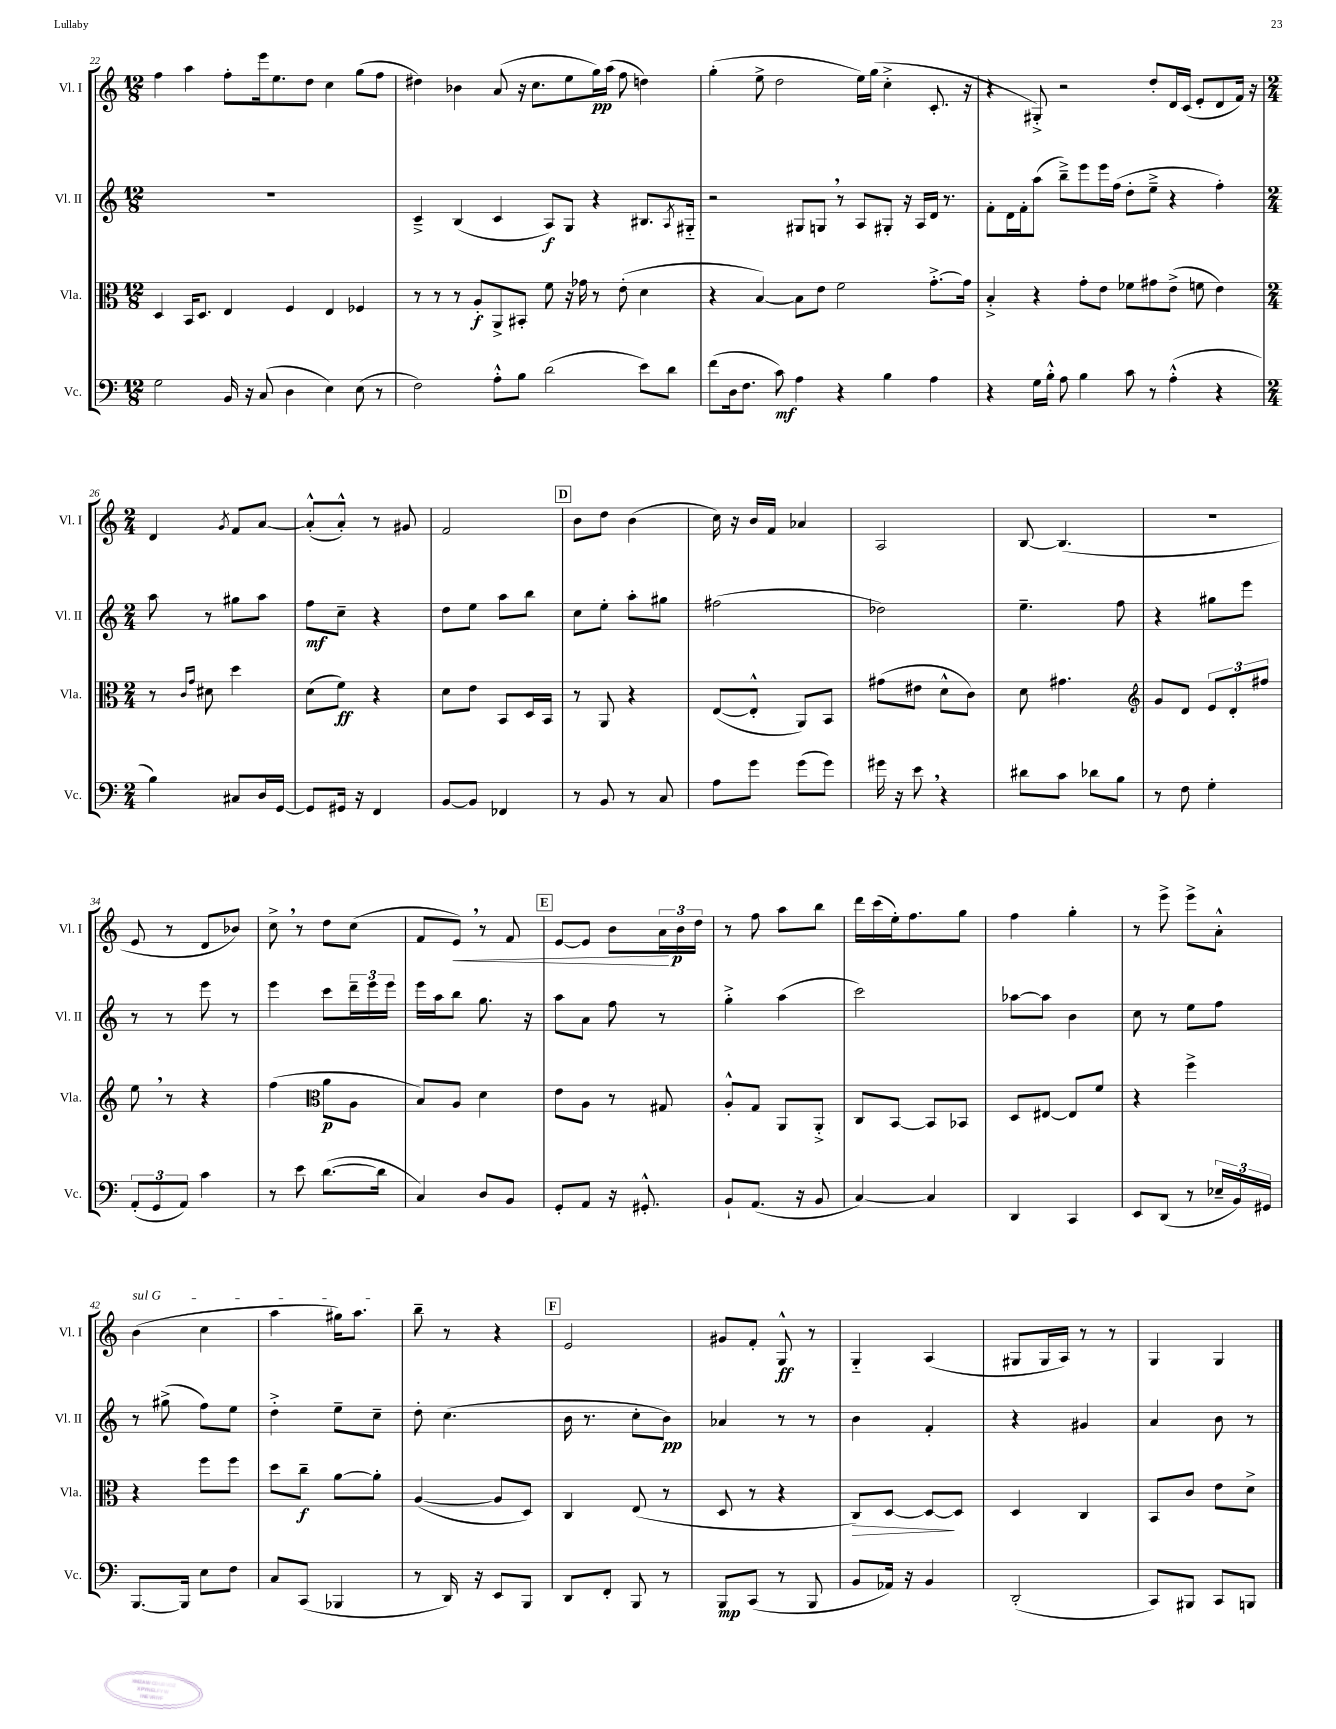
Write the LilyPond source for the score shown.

<<
\new StaffGroup <<
\new Staff = "s0" \with { instrumentName = "Vl. I" shortInstrumentName = "Vl. I" } {
    \clef treble \key c \major \numericTimeSignature \time 12/8
    f''4 a''4 f''8-. e'''16 e''8. d''8 c''4 g''8( f''8 |
    dis''4) bes'4 a'8( r16 c''8. e''8 g''16\pp) a''16( f''8 d''4) |
    g''4-.( e''8-> d''2 e''16) g''16( c''4-.-> c'8.-. r16 |
    r4 gis8-.->) r2 d''8-. d'16 c'16( e'8-. d'8 f'16) r16 |
    \numericTimeSignature \time 2/4 d'4 \acciaccatura { g'8 } f'8 a'8~ |
    a'8-.-^( a'8-.-^) r8 gis'8 |
    f'2 |
    \mark \markup { \box "D" } b'8 d''8 b'4( |
    c''16) r16 b'16 f'16 aes'4 |
    a2 |
    b8~ b4.( |
    r2 |
    e'8 r8 d'8 bes'8) |
    c''8-> \breathe r8 d''8 c''8( |
    f'8 e'8\<) \breathe r8 f'8 |
    \mark \markup { \box "E" } e'8~ e'8 b'8 \tuplet 3/2 { a'16\! b'16\p d''16 } |
    r8 f''8 a''8 b''8 |
    d'''16 c'''16( e''16-.) f''8. g''8 |
    f''4 g''4-. |
    r8 e'''8-> e'''8-> a'8-.-^ |
    \once \override TextSpanner.bound-details.left.text = \markup { \italic "sul G" } b'4\startTextSpan( c''4 |
    a''4 gis''16) a''8.\stopTextSpan |
    b''8-- r8 r4 |
    \mark \markup { \box "F" } e'2 |
    gis'8 f'8-. g8-^\ff r8 |
    g4-_ a4( |
    gis8 gis16 a16) r8 r8 |
    g4 g4 \bar "|." |
}
\new Staff = "s1" \with { instrumentName = "Vl. II" shortInstrumentName = "Vl. II" } {
    \clef treble \key c \major \numericTimeSignature \time 12/8
    R1. |
    c'4---> b4( c'4 a8\f) g8 r4 bis8. \acciaccatura { a8 } gis16-_ |
    r2 gis8 g8 \breathe r8 a8 gis8-. r16 a16 d'16 r8. |
    f'8-. d'16 f'16-. a''8( b''8--->) e'''8 e'''16 f''16( d''8-. e''8---> r4 f''4-.) |
    \numericTimeSignature \time 2/4 a''8 r8 gis''8 a''8 |
    f''8\mf c''8-- r4 |
    d''8 e''8 a''8 b''8 |
    \mark \markup { \box "D" } c''8 e''8-. a''8-. gis''8 |
    fis''2( |
    des''2) |
    e''4.-- f''8 |
    r4 gis''8 e'''8 |
    r8 r8 e'''8 r8 |
    e'''4 c'''8 \tuplet 3/2 { d'''16-- e'''16 e'''16 } |
    e'''16 a''16 b''8 g''8. r16 |
    \mark \markup { \box "E" } a''8 a'8 f''8 r8 |
    g''4-.-> a''4( |
    c'''2) |
    aes''8~ aes''8 b'4 |
    c''8 r8 e''8 f''8 |
    r8 gis''8->( f''8) e''8 |
    d''4-.-> e''8-- c''8-- |
    d''8-. c''4.( |
    \mark \markup { \box "F" } b'16 r8. c''8-. b'8\pp) |
    aes'4 r8 r8 |
    b'4 f'4-. |
    r4 gis'4 |
    a'4 b'8 r8 \bar "|." |
}
\new Staff = "s2" \with { instrumentName = "Vla." shortInstrumentName = "Vla." } {
    \clef alto \key c \major \numericTimeSignature \time 12/8
    d4 b,16 d8. e4 f4 e4 fes4 |
    r8 r8 r8 a8-.\f a,8-> bis,8-. f'8 r16 ges'16 r8 e'8-.( d'4 |
    r4 b4~) b8 e'8 f'2 g'8.~-.-> g'16 |
    b4-.-> r4 g'8-. e'8 fes'8 gis'8 e'8->( f'8 e'4) |
    \numericTimeSignature \time 2/4 r8 \grace { c'16 g'16 } dis'8 d''4 |
    d'8( f'8\ff) r4 |
    d'8 e'8 b,8 d16 b,16 |
    \mark \markup { \box "D" } r8 a,8 r4 |
    e8~( e8-.-^ a,8) b,8 |
    gis'8( eis'8 d'8-^ c'8) |
    d'8 gis'4. |
    \clef treble g'8 d'8 \tuplet 3/2 { e'8 d'8-. fis''8 } |
    e''8 \breathe r8 r4 |
    f''4( \clef alto a'8\p a8 |
    b8) a8 d'4 |
    \mark \markup { \box "E" } e'8 a8 r8 gis8 |
    a8-.-^ g8 a,8 a,8-.-> |
    c8 b,8~ b,8 bes,8 |
    d8 eis8~ eis8 f'8 |
    r4 f''4-> |
    r4 f''8 f''8 |
    d''8 c''8--\f a'8~ a'8-. |
    a4~( a8 d8) |
    \mark \markup { \box "F" } c4 e8( r8 |
    d8 r8 r4 |
    c8\>) d8~ d8~\! d8 |
    d4 c4 |
    b,8 c'8 e'8 d'8-> \bar "|." |
}
\new Staff = "s3" \with { instrumentName = "Vc." shortInstrumentName = "Vc." } {
    \clef bass \key c \major \numericTimeSignature \time 12/8
    g2 b,16 r16 c8( d4 e4) e8( r8 |
    f2) a8-.-^ b8 d'2( e'8) d'8 |
    f'8( d16 f8. c'8\mf) a4 r4 b4 a4 |
    r4 g16 b16-.-^ a8 b4 c'8 r8 a4-.-^( r4 |
    \numericTimeSignature \time 2/4 b4) cis8 d16 g,16~ |
    g,8 gis,16 r16 f,4 |
    b,8~ b,8 fes,4 |
    \mark \markup { \box "D" } r8 b,8 r8 c8 |
    a8 g'8 g'8( g'8) |
    gis'16 r16 e'8 \breathe r4 |
    dis'8 c'8 des'8 b8 |
    r8 f8 g4-. |
    \tuplet 3/2 { a,8-.( g,8 a,8) } c'4 |
    r8 e'8 d'8.~( d'16 |
    c4) d8 b,8 |
    \mark \markup { \box "E" } g,8-. a,8 r16 gis,8.-.-^ |
    b,8-! a,8.( r16 b,8 |
    c4~) c4 |
    d,4 c,4 |
    e,8 d,8( r8 \tuplet 3/2 { ees16-- b,16) gis,16 } |
    b,,8.~ b,,16 e8 f8 |
    c8 c,8( bes,,4 |
    r8 d,16) r16 e,8 b,,8 |
    \mark \markup { \box "F" } d,8 f,8-. b,,8 r8 |
    b,,8\mp c,8( r8 b,,8 |
    b,8 aes,16) r16 b,4 |
    d,2-.( |
    c,8) bis,,8 c,8 b,,8 \bar "|." |
}
>>
>>
\layout { \context { \Score currentBarNumber = #22 } }
